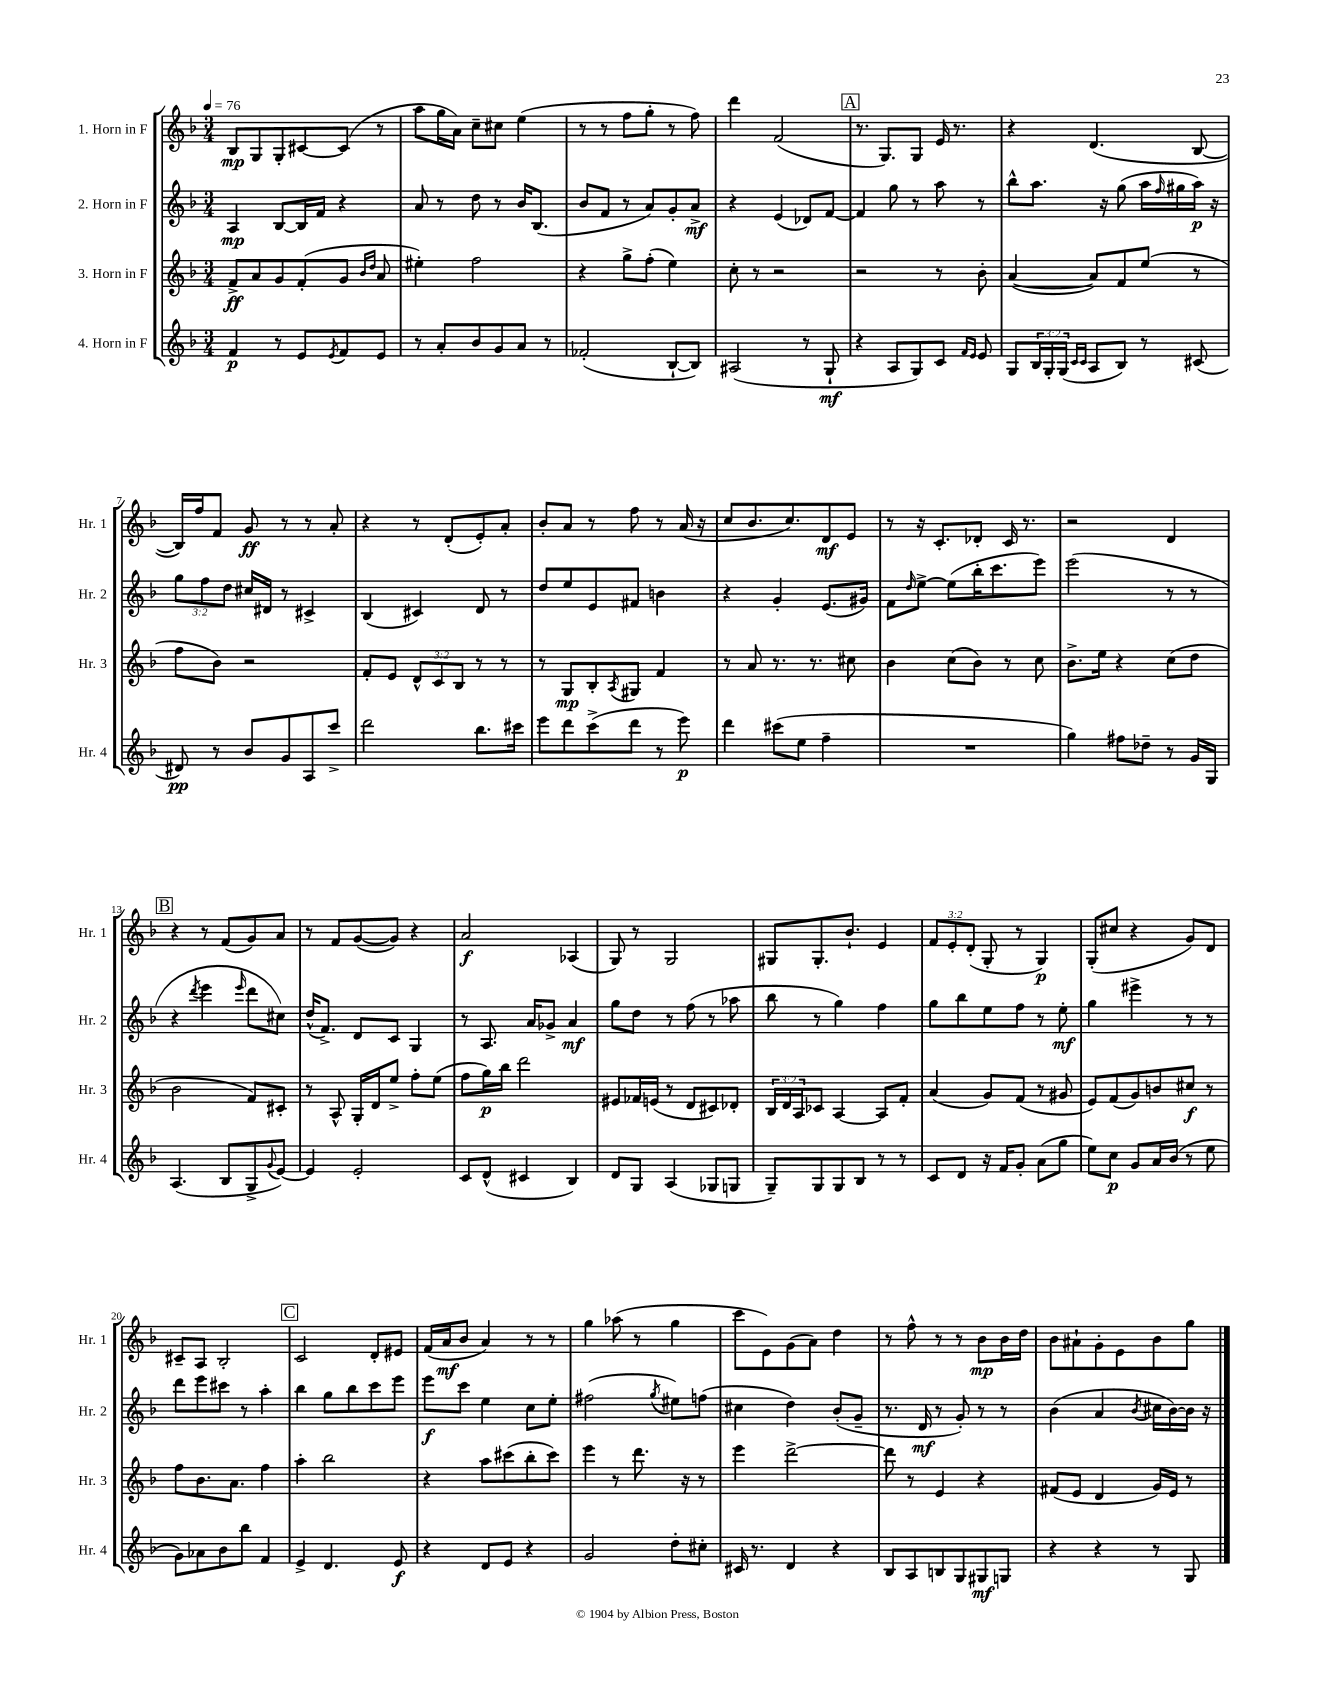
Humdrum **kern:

**kern	**kern	**kern	**kern
*staff4	*staff3	*staff2	*staff1
*clefG2	*clefG2	*clefG2	*clefG2
*k[b-]	*k[b-]	*k[b-]	*k[b-]
*M3/4	*M3/4	*M3/4	*M3/4
*MM76	*MM76	*MM76	*MM76
4f	8f^	4A	8B-
.	8a	.	8G
8r	8g	[8B-	8G'
8e	(8f'	16B-]	[8c#
.	.	16f	.
8qe	.	.	.
8f	8g	4r	(8c#]
.	16qqb-	.	.
.	16qqdd	.	.
8e	8a	.	8r
=	=	=	=
8r	4ee#')	8a	8aa
8a'	.	8r	16gg
.	.	.	16a)
8b-	2ff	8dd	8cc~
8g	.	8r	8cc#
8a	.	16b-	(4ee
.	.	(8.B-	.
8r	.	.	.
=	=	=	=
(2f-'	4r	8b-	8r
.	.	8f	8r
.	8gg^	8r	8ff
.	(8ff'	8a)	8gg'
[8B-`	4ee)	8g'	8r
8B-])	.	8a^	8ff)
=	=	=	=
(2A#	8cc'	4r	4ddd
.	8r	.	.
.	2r	(4e	(2f
8r	.	8d-)	.
8G`	.	[8f	.
=	=	=	=
4r	2r	4f]	8.r
.	.	.	8.G)
8A	.	8gg	.
8G)	.	8r	8G
8c	8r	8aa	16e
.	.	.	8.r
16qqf	.	.	.
16qqe	.	.	.
8e	8b-'	8r	.
=	=	=	=
8G	([4a	8bb-^^	4r
24B-	.	8.aa	.
24G'	.	.	.
(24G	.	.	.
16qqc	.	.	.
16qqc	.	.	.
8A	8a])	.	(4.d
.	.	16r	.
8B-)	8f	(8gg	.
8r	(8ee	16aa	.
.	.	16qqff	.
.	.	16gg#	.
(8c#	8r	16aa)	[8B-
.	.	16r	.
=	=	=	=
8d#)	8ff	12gg	16B-])
.	.	.	16ff
.	.	12ff	.
8r	8b-)	.	8f
.	.	12dd	.
8b-	2r	16cc#	8g
.	.	16d#	.
8g	.	8r	8r
8A	.	4c#^	8r
8ccc^	.	.	8a'
=	=	=	=
2ddd	8f'	(4B-	4r
.	8e	.	.
.	12d^^	4c#)	8r
.	12c	.	.
.	.	.	(8d'
.	12B-	.	.
8.bb-	8r	8d	8e')
.	8r	8r	8a'
16ccc#	.	.	.
=	=	=	=
8eee	8r	8dd	8b-'
8ddd	8G	8ee	8a
(8ccc^	8B-'	8e	8r
.	8qA	.	.
8ddd	8G#	8f#	8ff
8r	4f	4b	8r
8eee)	.	.	(16a
.	.	.	16r
=	=	=	=
4ddd	8r	4r	8cc
.	8a	.	8.b-
(8ccc#	8.r	4g'	.
.	.	.	8.cc)
8ee	.	.	.
.	8.r	.	.
4ff~	.	(8.e	8d
.	8cc#	.	8e
.	.	16g#)	.
=	=	=	=
2.r	4b-	8f	8r
.	.	16qqdd	.
.	.	[8ee^	16r
.	.	.	8.c'
.	(8cc	(8ee]	.
.	8b-)	16bb-'	8d-'
.	.	8.ccc	.
.	8r	.	16c
.	.	.	8.r
.	8cc	8eee)	.
=	=	=	=
4gg)	8.b-^	(2eee	2r
.	16ee	.	.
8ff#	4r	.	.
8dd-~	.	.	.
8r	(8cc	8r	4d
16g	8dd	8r	.
16G	.	.	.
=	=	=	=
(4.A	2b-	4r	4r
.	.	8qddd	.
.	.	4eee	8r
8B-	.	.	(8f
.	.	16qqeee	.
8G^	8f)	8ddd	8g)
8qqg	.	.	.
[8e)	8c#'	8cc#)	8a
=	=	=	=
4e]	8r	(16dd^^	8r
.	.	8.f^)	.
.	8A^^	.	8f
2e'	16G'	8d	([8g
.	16d	.	.
.	8ee^	8c	8g])
.	8ff'	4G	4r
.	(8ee	.	.
=	=	=	=
8c	8ff	8r	2a
(8d^^	16gg)	8.A	.
.	16bb-	.	.
4c#	2ddd	.	.
.	.	16a	.
.	.	8g-^	.
4B-)	.	4a	(4A-
=	=	=	=
8d	8e#	8gg	8G)
8G	16f-	8dd	8r
.	(16e	.	.
(4A	8r	8r	2G
.	8d	(8ff	.
8G-	8c#)	8r	.
8G	8d-'	8aa-	.
=	=	=	=
8G~)	24B-	8bb-	8G#
.	24d	.	.
.	24A	.	.
8G	8c-	8r	8.G#'
8G	[4A	4gg)	.
.	.	.	8.b-`
8B-	.	.	.
8r	8A]	4ff	4e
8r	8f'	.	.
=	=	=	=
8c	(4a	8gg	12f
.	.	.	12e'
8d	.	8bb-	.
.	.	.	(12d'
16r	8g)	8ee	8G'
16f	.	.	.
8g'	(8f	8ff	8r
(8a	8r	8r	4G)
8gg	8g#	8ee'	.
=	=	=	=
8ee)	8e)	4gg	(8G'
8cc	(8f	.	8cc#
8g	8g)	4eee#^	4r
16a	8b	.	.
(16b-	.	.	.
8r	8cc#	8r	8g)
8ee	8r	8r	8d
=	=	=	=
8g)	8ff	8ddd	8c#~
8a-	8.b-	8eee	8A
8b-	.	8ccc#	2B-'
.	8.a	.	.
8bb-	.	8r	.
4f	4ff	4aa'	.
=	=	=	=
4e^	4aa'	4bb-	2c
4.d	2bb-	8gg	.
.	.	8bb-	.
.	.	8ccc	8d'
8e	.	8eee	8e#
=	=	=	=
4r	4r	8eee	(16f
.	.	.	16a
.	.	8ccc	8b-
8d	8aa	4ee	4a)
8e	(8ccc#	.	.
4r	8bb-'	8cc	8r
.	8ccc#)	8ee'	8r
=	=	=	=
2g	4eee	(2ff#	4gg
.	8r	.	(8aa-
.	8.ddd	.	8r
.	.	8qgg	.
8dd'	.	8ee#)	4gg
.	16r	.	.
8cc#'	8r	(8ff	.
=	=	=	=
16c#	4eee	4cc#	8ccc
8.r	.	.	.
.	.	.	8e)
4d	[2ddd^	4dd)	(8g
.	.	.	8a)
4r	.	(8b-'	4dd
.	.	8g~	.
=	=	=	=
8B-	8ddd]	8.r	8r
8A	8r	.	8ff^^
.	.	16d	.
8B	4e	8r	8r
8G	.	8g')	8r
8G#	4r	8r	8b-
8G	.	8r	16b-
.	.	.	16dd
=	=	=	=
4r	(8f#	(4b-	8b-
.	8e	.	8a#`
4r	4d	4a	8g'
.	.	.	8e
.	.	8qb-	.
8r	16g)	16cc#	8b-
.	16e	[16b-)	.
8G	8r	16b-]	8gg
.	.	16r	.
==	==	==	==
*-	*-	*-	*-
